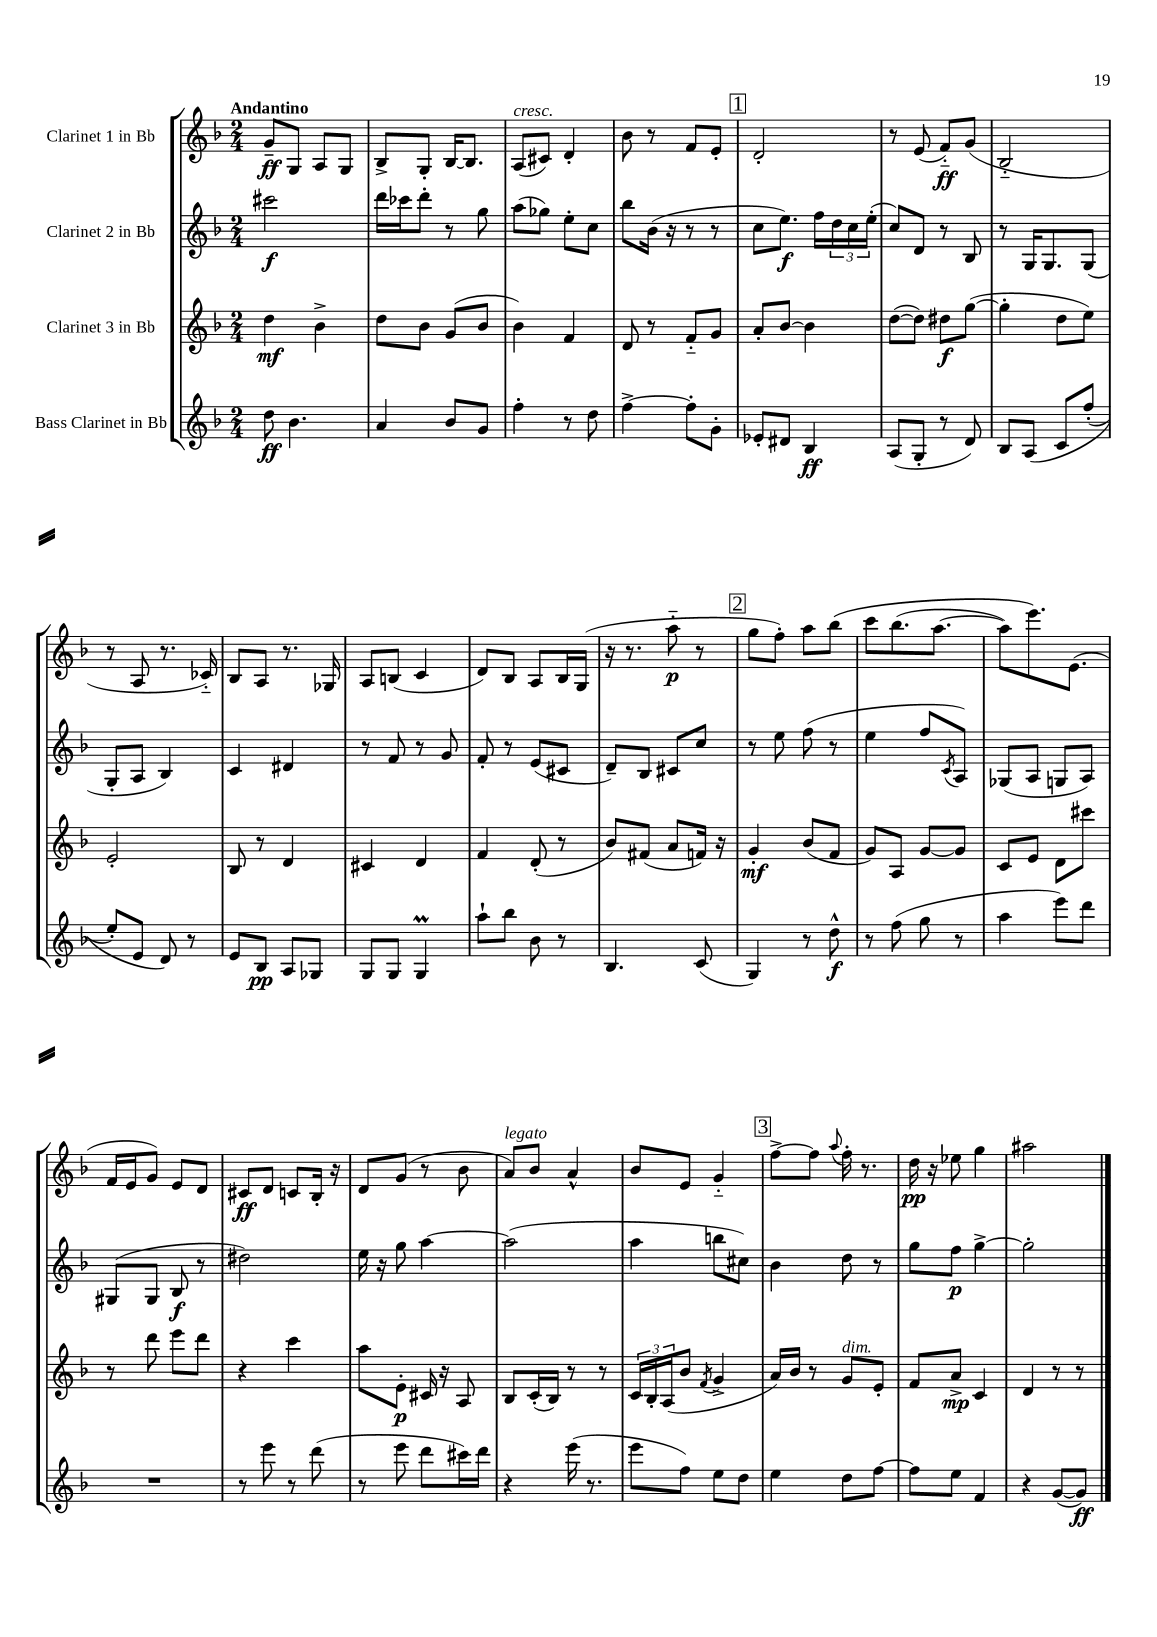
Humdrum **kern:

**kern	**kern	**kern	**kern
*staff4	*staff3	*staff2	*staff1
*clefG2	*clefG2	*clefG2	*clefG2
*k[b-]	*k[b-]	*k[b-]	*k[b-]
*M2/4	*M2/4	*M2/4	*M2/4
8dd	4dd	2ccc#	8g~
4.b-	.	.	8G
.	4b-^	.	8A
.	.	.	8G
=	=	=	=
4a	8dd	16ddd	8B-^
.	.	16ccc-	.
.	8b-	8ddd'	8G'
8b-	(8g	8r	[16B-
.	.	.	8.B-]
8g	8b-	8gg	.
=	=	=	=
4ff'	4b-)	(8aa	(8A
.	.	8gg-)	8c#)
8r	4f	8ee'	4d'
8dd	.	8cc	.
=	=	=	=
[4ff^	8d	8bb-	8b-
.	8r	(16b-	8r
.	.	16r	.
8ff']	8f'~	8r	8f
8g'	8g	8r	8e'
=	=	=	=
8e-'	8a'	8cc	2d'
8d#	[8b-	8.ee)	.
4B-	4b-]	.	.
.	.	16ff	.
.	.	24dd	.
.	.	24cc	.
.	.	(24ee'	.
=	=	=	=
(8A	([8dd	8cc)	8r
8G'	8dd])	8d	(8e
8r	8dd#	8r	8f'~)
8d)	([8gg	8B-	(8g
=	=	=	=
8B-	4gg']	8r	2B-'~
&(8A	.	16G	.
.	.	8.G	.
8c	8dd	.	.
(8ff'	8ee)	(8G	.
=	=	=	=
8ee')	2e'	8G'	8r
8e	.	8A	8A
8d&)	.	4B-)	8.r
8r	.	.	.
.	.	.	16c-'~)
=	=	=	=
8e	8B-	4c	8B-
8B-	8r	.	8A
8A	4d	4d#	8.r
8G-	.	.	.
.	.	.	16G-
=	=	=	=
8G	4c#	8r	8A
8G	.	8f	(8B
4G	4d	8r	4c
.	.	8g	.
=	=	=	=
8aa`	4f	8f'	8d)
8bb-	.	8r	8B-
8b-	(8d'	(8e	8A
8r	8r	8c#	16B-
.	.	.	(16G
=	=	=	=
4.B-	8b-)	8d~)	16r
.	.	.	8.r
.	(8f#	8B-	.
.	8a	8c#	8aa'~
(8c	16f)	8cc	8r
.	16r	.	.
=	=	=	=
4G)	4g'	8r	8gg
.	.	8ee	8ff')
8r	(8b-	(8ff	8aa
8dd^^	8f	8r	&(8bb-
=	=	=	=
8r	8g)	4ee	8ccc
(8ff	8A	.	(8.bb-
8gg	[8g	8ff	.
.	.	.	[8.aa
.	.	8qc	.
8r	8g]	8A)	.
=	=	=	=
4aa	8c	(8G-	8aa])
.	8e	8A	8.eee&)
8eee)	8d	8G	.
.	.	.	(8.e
8ddd	8ccc#	8A)	.
=	=	=	=
2r	8r	(8G#	16f
.	.	.	16e
.	8ddd	8G#	8g)
.	8eee	8B-	8e
.	8ddd	8r	8d
=	=	=	=
8r	4r	2dd#)	8c#
8eee	.	.	8d
8r	4ccc	.	8c
(8ddd	.	.	16B-'
.	.	.	16r
=	=	=	=
8r	8aa	16ee	8d
.	.	16r	.
8eee	8e'	8gg	(8g
8ddd	16c#	[4aa	8r
.	16r	.	.
16ccc#)	8A	.	8b-
16ddd	.	.	.
=	=	=	=
4r	8B-	(2aa]	8a)
.	(16c'	.	8b-
.	16B-)	.	.
(16eee	8r	.	4a^^
8.r	.	.	.
.	8r	.	.
=	=	=	=
8eee	24c	4aa	8b-
.	24B-'	.	.
.	(24A	.	.
8ff)	8b-	.	8e
.	8qf	.	.
8ee	4g^	8bb	4g'~
8dd	.	8cc#)	.
=	=	=	=
4ee	16a)	4b-	[8ff^
.	16b-	.	.
.	8r	.	8ff]
.	.	.	8qqaa
8dd	8g	8dd	16ff'
.	.	.	8.r
[8ff	8e'	8r	.
=	=	=	=
8ff]	8f	8gg	16dd
.	.	.	16r
8ee	8a^	8ff	8ee-
4f	4c	[4gg^	4gg
=	=	=	=
4r	4d	2gg']	2aa#
([8g	8r	.	.
8g])	8r	.	.
==	==	==	==
*-	*-	*-	*-
